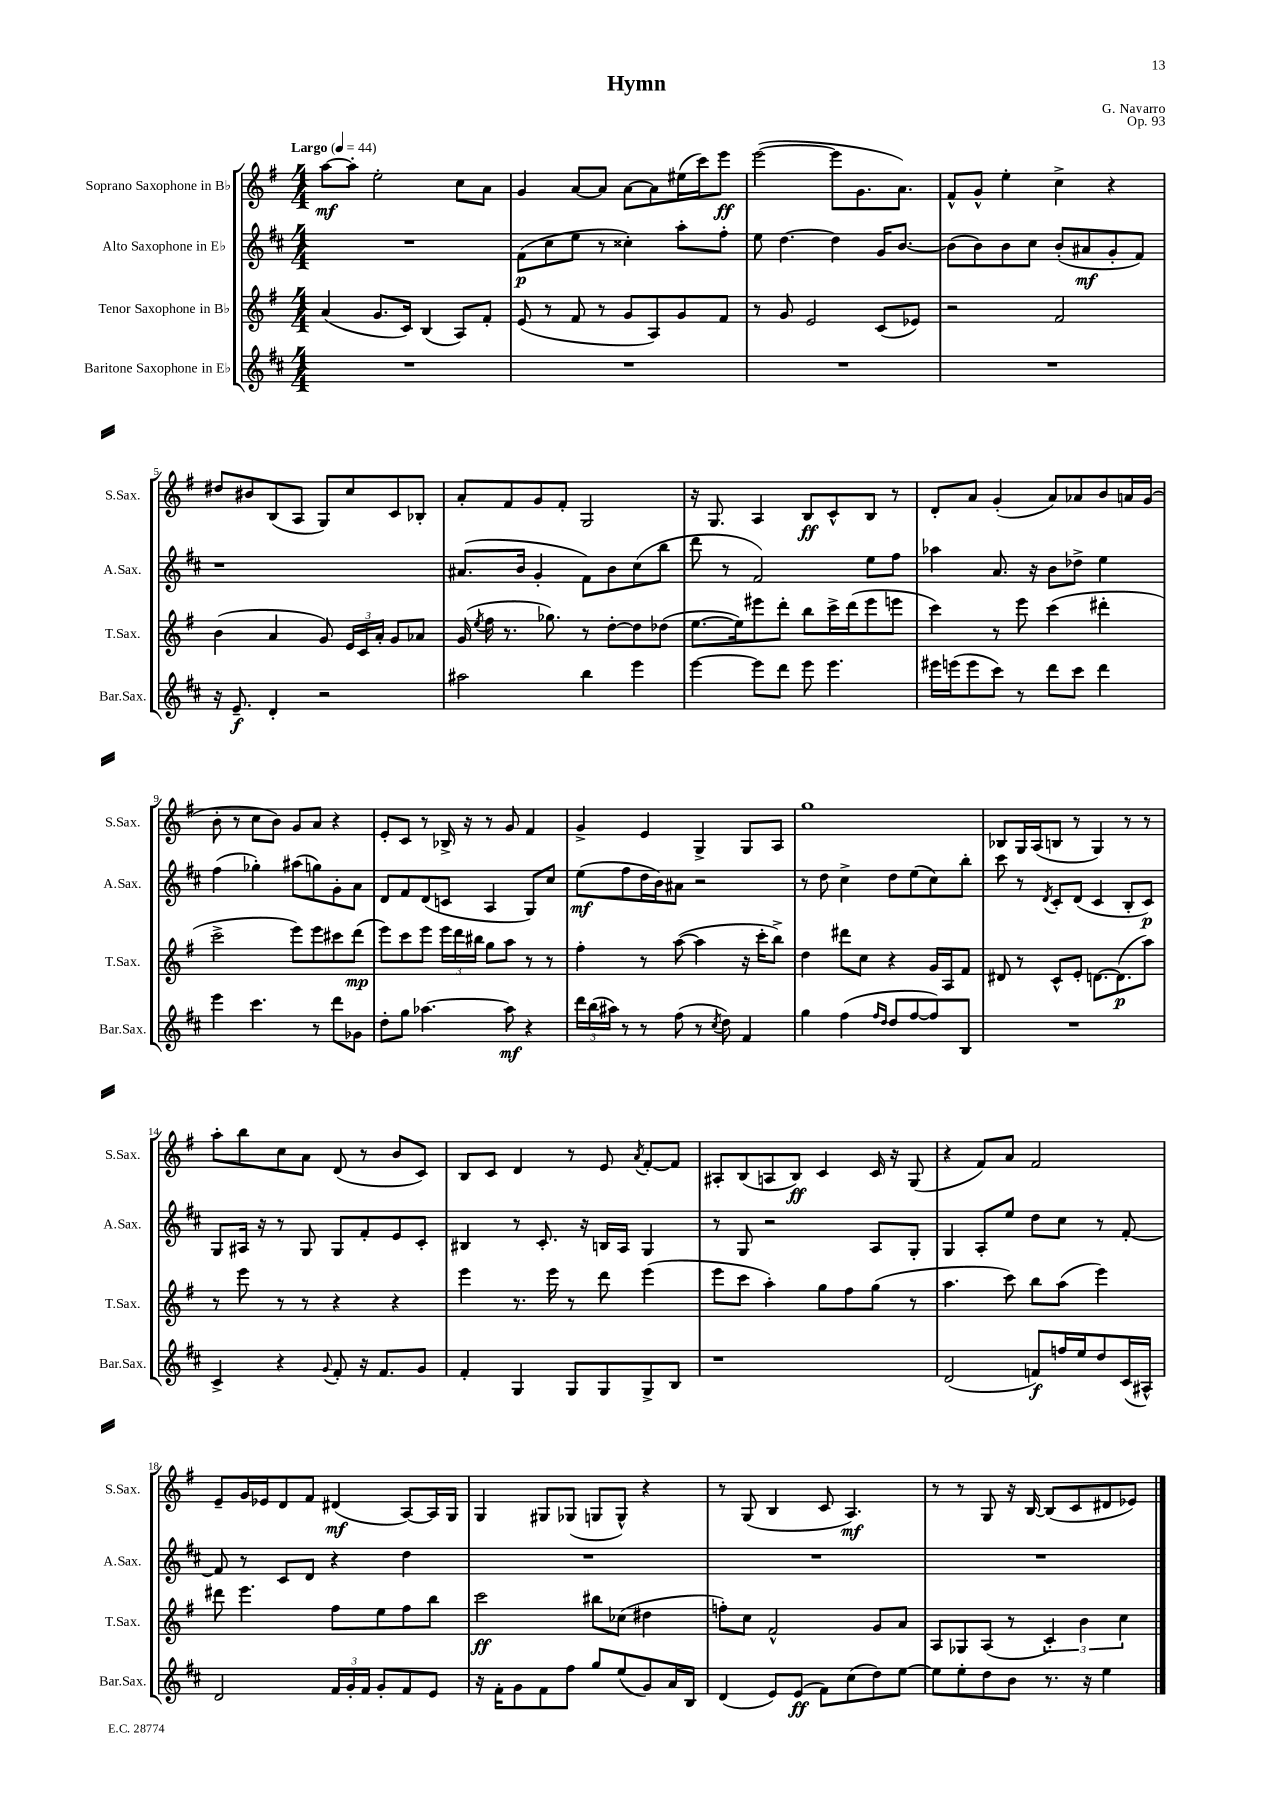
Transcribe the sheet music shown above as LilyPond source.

\header { title = "Hymn" composer = "G. Navarro" opus = "Op. 93" }
<<
\new StaffGroup <<
\new Staff = "s0" \with { instrumentName = "Soprano Saxophone in Bb" shortInstrumentName = "S.Sax." } {
    \clef treble \key g \major \numericTimeSignature \time 4/4 \tempo "Largo" 4 = 44
    \autoBeamOff a''8[~\mf a''8]-. e''2-. c''8[ a'8] |
    g'4 a'8[~ a'8] a'8[~ a'8 eis''16( c'''16) e'''8]\ff |
    e'''2~( e'''8[ g'8. a'8.]) |
    fis'8[-^ g'8]-^ e''4-. c''4-> r4 |
    dis''8[ bis'8 b8( a8] g8[) c''8 c'8 bes8]-. |
    a'8[-. fis'8 g'8 fis'8]-. g2 |
    r16 g8. a4 b8[\ff c'8-^ b8] r8 |
    d'8[-. a'8] g'4-.( a'8[) aes'8 b'8 a'16 g'16]( |
    b'8-. r8 c''8[ b'8]) g'8[ a'8] r4 |
    e'8[-. c'8] r8 bes16-> r16 r8 g'8 fis'4 |
    g'4-> e'4 g4-> g8[ a8] |
    g''1 |
    bes8[ g16 a16( b8] r8 g4) r8 r8 |
    a''8[-. b''8 c''8 a'8] d'8( r8 b'8[ c'8]) |
    b8[ c'8] d'4 r8 e'8 \acciaccatura { a'8 } fis'8[~-. fis'8] |
    ais8[-. b8( a8 b8]\ff) c'4 c'16 r16 g8( |
    r4 fis'8[) a'8] fis'2 |
    e'8[-- g'16 ees'16 d'8 fis'8] dis'4\mf( a8[~) a16 g16] |
    g4 gis8[ ges8]( g8[ g8]-^) r4 |
    r8 g8( b4 c'8 a4.\mf) |
    r8 r8 g8 r16 b16~ b8[( c'8 dis'8 ees'8]) \bar "|." |
}
\new Staff = "s1" \with { instrumentName = "Alto Saxophone in Eb" shortInstrumentName = "A.Sax." } {
    \clef treble \key d \major \numericTimeSignature \time 4/4
    \autoBeamOff R1 |
    fis'8[\p( cis''8 e''8] r8 cisis''4-.) a''8[-. fis''8]-. |
    e''8 d''4.~ d''4 g'16[ b'8.]~ |
    b'8[( b'8) b'8 cis''8] b'8[-.( ais'8\mf g'8-. fis'8]) |
    r1 |
    ais'8.[( b'16] g'4-. fis'8[) b'8 cis''8( b''8] |
    d'''8 r8 fis'2) e''8[ fis''8] |
    aes''4 a'8. r16 b'8[ des''8]-> e''4 |
    fis''4( ges''4-.) ais''8[( g''8) g'8-. a'8] |
    d'8[ fis'8 d'8( c'8] a4 g8[) cis''8] |
    e''8[\mf( fis''8 d''16 b'16) ais'8] r2 |
    r8 d''8 cis''4-> d''8[ e''8( cis''8) b''8]-. |
    cis'''8 r8 \acciaccatura { d'8 } cis'8[-. d'8]( cis'4 b8[-. cis'8]\p) |
    g8[ ais16] r16 r8 g8 g8[ fis'8-. e'8 cis'8]-. |
    bis4 r8 cis'8.-. r16 b16[ a16] g4 |
    r8 g8 r2 a8[ g8]-. |
    g4 a8[-. e''8] d''8[ cis''8] r8 fis'8~-. |
    fis'8 r8 cis'8[ d'8] r4 d''4 |
    R1 |
    R1 |
    R1 \bar "|." |
}
\new Staff = "s2" \with { instrumentName = "Tenor Saxophone in Bb" shortInstrumentName = "T.Sax." } {
    \clef treble \key g \major \numericTimeSignature \time 4/4
    \autoBeamOff a'4( g'8.[ c'16]) b4( a8[) fis'8]-. |
    e'8( r8 fis'8 r8 g'8[ a8) g'8 fis'8] |
    r8 g'8 e'2 c'8[( ees'8]) |
    r2 fis'2 |
    b'4( a'4 g'8) \tuplet 3/2 { e'16[ c'16 a'16]-. } g'8[ aes'8] |
    g'16( \acciaccatura { e''8 } fis''16 r8. ges''8.) r8 d''8[~-. d''8 des''8]( |
    e''8.[~ e''16) eis'''8 d'''8]-. b''8[ c'''16-> d'''16( eis'''8 e'''8] |
    c'''4) r8 e'''8 c'''4( dis'''4-. |
    c'''2-> e'''8[) e'''8 cis'''8 d'''8]\mp( |
    e'''8[) c'''8 e'''8] \tuplet 3/2 { e'''16[ d'''16 bis''16] } g''8[ a''8] r8 r8 |
    fis''4-. r8 a''8~( a''4 r16 c'''16[-. b''8]->) |
    d''4 dis'''8[ c''8] r4 g'16[ a16 fis'8] |
    dis'8 r8 c'8[-^ e'8]-. d'8.[~ d'8.\p( a''8]) |
    r8 e'''8 r8 r8 r4 r4 |
    e'''4 r8. e'''16 r8 d'''8 e'''4( |
    e'''8[ c'''8] a''4-.) g''8[ fis''8 g''8]( r8 |
    a''4. c'''8) b''8[ a''8]( e'''4) |
    dis'''8 e'''4. fis''8[ e''8 fis''8 b''8] |
    c'''2\ff bis''8[ ces''8]( dis''4 |
    f''8[-.) c''8] fis'2-^ g'8[ a'8] |
    a8[ ges8 a8]( r8 \tuplet 3/2 { c'4-.) b'4 c''4 } \bar "|." |
}
\new Staff = "s3" \with { instrumentName = "Baritone Saxophone in Eb" shortInstrumentName = "Bar.Sax." } {
    \clef treble \key d \major \numericTimeSignature \time 4/4
    \autoBeamOff R1 |
    R1 |
    R1 |
    R1 |
    r16 e'8.--\f d'4-. r2 |
    ais''2 b''4 e'''4 |
    e'''4~ e'''8[ d'''8] e'''8 e'''4. |
    eis'''16[ e'''16( e'''8 cis'''8]) r8 d'''8[ cis'''8] d'''4 |
    e'''4 cis'''4. r8 d'''8[ ges'8] |
    d''8[-. g''8] aes''4.~ aes''8\mf r4 |
    \tuplet 3/2 { d'''16[ b''16( ais''16]) } r8 r8 fis''8( r8 \acciaccatura { cis''8 } d''8) fis'4 |
    g''4 fis''4( \grace { fis''16[ d''16] } d''8[ fis''8~ fis''8) b8] |
    R1 |
    cis'4-> r4 \appoggiatura { g'8 } fis'8-. r16 fis'8.[ g'8] |
    fis'4-. g4 g8[ g8 g8-> b8] |
    r1 |
    d'2( f'8[\f) f''16 e''16 d''8 cis'16( ais16]-^) |
    d'2 \tuplet 3/2 { fis'16[ g'16-. fis'16] } g'8[-. fis'8 e'8] |
    r16 fis'16[-. g'8 fis'8 fis''8] g''8[ e''8( g'8) a'16 b16] |
    d'4( e'8[) e'8]\ff( fis'8[) cis''8( d''8) e''8]~ |
    e''8[ e''8-. d''8 b'8] r8. r16 e''4 \bar "|." |
}
>>
>>
